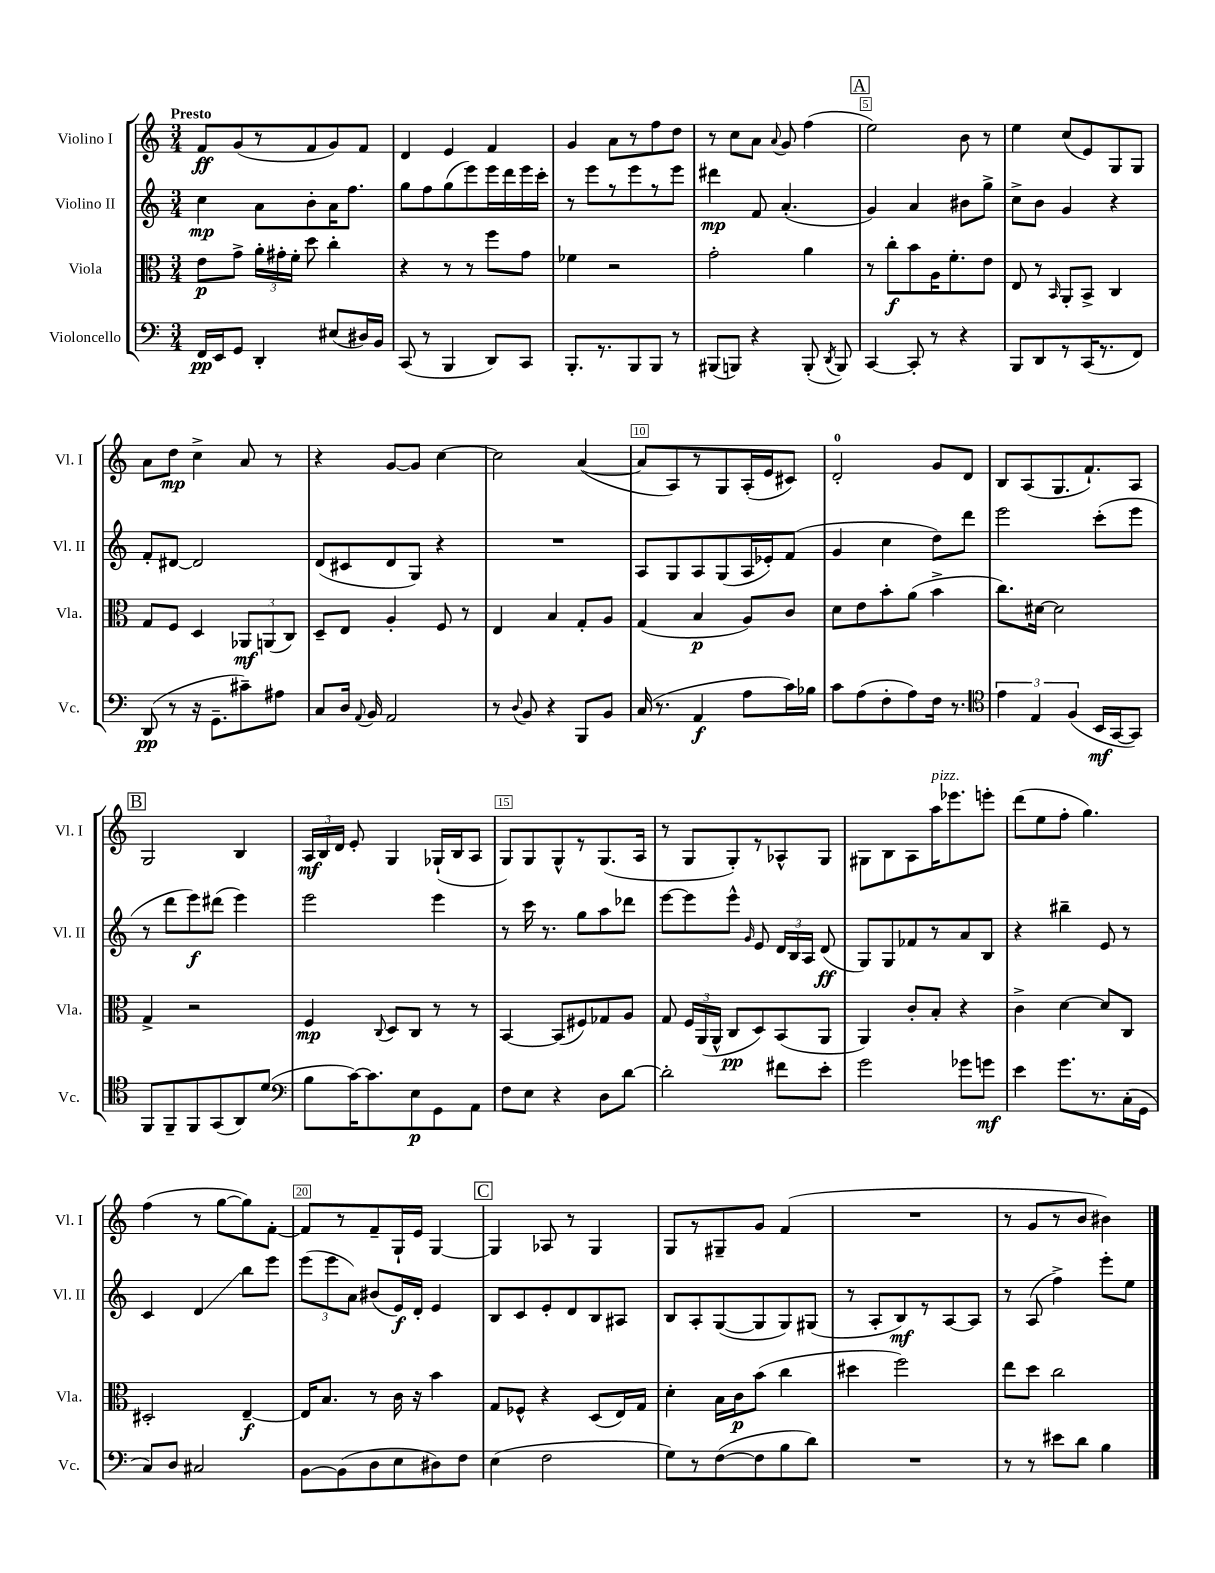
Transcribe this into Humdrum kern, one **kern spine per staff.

**kern	**kern	**kern	**kern
*staff4	*staff3	*staff2	*staff1
*clefF4	*clefC3	*clefG2	*clefG2
*k[]	*k[]	*k[]	*k[]
*M3/4	*M3/4	*M3/4	*M3/4
16FF/LL	8e\L	4cc\	8f/L
16EE/J	.	.	.
8GG/J	8g^\J	.	(8g/
4DD'/	24a'\LL	8a\L	8r
.	24g#'\	.	.
.	24f'\JJ	.	.
.	8dd\	8b'\	8f/
(8E#/L	4cc'\	16a\K	8g/)
.	.	8.ff\J	.
16D#/L)	.	.	8f/J
16BB/JJ	.	.	.
=	=	=	=
(8CC/	4r	8gg\L	4d/
8r	.	8ff\	.
4BBB/	8r	(8gg\	4e/
.	8r	8eee\)	.
8DD/L)	8ff\L	16eee\L	4f/
.	.	16ddd\	.
8CC/J	8g\J	16eee\	.
.	.	16ccc'\JJ	.
=	=	=	=
8.BBB'/L	4f-\	8r	4g/
.	.	8eee\L	.
8.r	.	.	.
.	2r	8r	8a\L
8BBB/	.	8eee\	8r
8BBB/J	.	8r	8ff\
8r	.	8eee\J	8dd\J
=	=	=	=
(8BBB#/L	2g'\	4ddd#\	8r
8BBB/J)	.	.	8cc\L
4r	.	8f/	8a\J
.	.	.	8qqa/
.	.	(4.a'/	8g/
(8BBB'/	4a\	.	(4ff\
8qDD/	.	.	.
8BBB/)	.	.	.
=	=	=	=
[4CC/	8r	4g/)	2ee\)
.	8cc'\L	.	.
8CC'/]	8b\	4a/	.
8r	16A\K	.	.
.	8.f'\	.	.
4r	.	8b#\L	8b\
.	8e\J	8gg^\J	8r
=	=	=	=
8BBB/L	8E/	8cc^\L	4ee\
8DD/	8r	8b\J	.
.	16qqBB/	.	.
8r	8AA'/L	4g/	(8cc/L
(16CC/K	8BB^/J	.	8e/)
8.r	.	.	.
.	4C/	4r	8G/
8FF/J)	.	.	8G/J
=	=	=	=
(8DD/	8G/L	8f'/L	8a\L
8r	8F/J	[8d#/J	8dd\J
16r	4D/	2d#/]	4cc^\
8.GG~\L	.	.	.
8c#~\)	12AA-/L	.	8a/
.	(12AA/	.	.
8A#\J	.	.	8r
.	12C/J)	.	.
=	=	=	=
8C/L	8D~/L	(8d/L	4r
16D/Jk	8E/J	8c#/	.
8qqAA/	.	.	.
16BB/	.	.	.
2AA/	4A'/	8d/	[8g/L
.	.	8G/J)	8g/]J
.	8F/	4r	[4cc\
.	8r	.	.
=	=	=	=
8r	4E/	2.r	2cc\]
8qqD/	.	.	.
8BB/	.	.	.
4r	4B/	.	.
8BBB/L	8G'/L	.	([4a/
8BB/J	8A/J	.	.
=	=	=	=
(16C/	(4G/	8A/L	8a/]L
8.r	.	.	.
.	.	8G/	8A/)
4AA/	4B/	8A/	8r
.	.	(8G/	8G/
8A\L	8A/L)	16A/L	(16A'/L
.	.	16e-'/J)	16e/J
16c\L)	8c/J	(8f/J	8c#/J)
16B-\JJ	.	.	.
=	=	=	=
8c\L	8d\L	4g/	2d'/
(8A\	8e\	.	.
8F'\	8b'\	4cc\	.
8A\)	(8a\J	.	.
16F\Jk	4b^\	8dd\L)	8g/L
8.r	.	.	.
.	.	8ddd\J	8d/J
=	=	=	=
*clefC4	*	*	*
6e\	8.cc\L)	2eee\	8B/L
.	.	.	(8A/
6E/	.	.	.
.	[16d#\Jk	.	.
.	2d#\]	.	8.G/
(6F/	.	.	.
.	.	.	8.f`/)
16BB/LL	.	(8ccc'\L	.
[16GG/J	.	.	.
8GG/]J)	.	8eee\J	8A/J
=	=	=	=
8FF/L	4G^/	8r	2G/
8FF~/	.	8ddd\L	.
8FF/	2r	8eee\)	.
(8GG/	.	(8ddd#\J	.
8AA/)	.	4eee\)	4B/
(8d/J	.	.	.
=	=	=	=
*clefF4	*	*	*
8B\L	4F/	2eee\	24A/LL
.	.	.	24B/
.	.	.	24d/JJ
[16c\K)	.	.	8e'/
8.c\]	.	.	.
.	8qqC/	.	.
.	8D/L	.	4G/
8E\	8C/J	.	.
8GG\	8r	4eee\	(16G-`/LL
.	.	.	16B/J
8AA\J	8r	.	8A/J
=	=	=	=
8F\L	[4BB/	8r	8G/L)
8E\J	.	16ccc\	8G/
.	.	8.r	.
4r	(8BB/]L	.	8G^^/
.	8F#/)	8gg\L	8r
8D\L	8G-/	8aa\	(8.G/
[8d\J	8A/J	8ddd-\J	.
.	.	.	16A/Jk
=	=	=	=
2d'\]	8G/	[8eee\L	8r
.	24F/LL	8eee\]	8G/L
.	(24AA/	.	.
.	24AA^^/JJ	.	.
.	8C/L	8eee^^\J	8G'/)
.	.	16qqg/	.
.	8D/)	8e/	8r
8f#\L	(8BB/	24d/LL	8A-^^/
.	.	24B/	.
.	.	24A/JJ	.
8e'\J	8AA/J	(8d/	8G/J
=	=	=	=
2g\	4AA/)	8G/L)	8G#\L
.	.	8G/	8B\
.	8c'/L	8f-/	8A\
.	8B'/J	8r	16aa\K
.	.	.	8.eee-\
8g-\L	4r	8a/	.
8g\J	.	8B/J	8eee'\J
=	=	=	=
4e\	4c^\	4r	(8ddd\L
.	.	.	8ee\
8.g\L	[4d\	4bb#~\	8ff'\J
.	.	.	4.gg\)
8.r	.	.	.
.	8d/]L	8e/	.
(16C'\L	8C/J	8r	.
16GG\JJ	.	.	.
=	=	=	=
8C/L)	2D#'/	4c/	(4ff\
8D/J	.	.	.
2C#/	.	4d/	8r
.	.	.	[8gg\L
.	[4E~/	8bb\L	8gg\])
.	.	8eee\J	[8f'\J
=	=	=	=
[8BB\L	16E/]LK	(12eee\L	8f/]L
.	8.B/J	.	.
.	.	12eee\	.
(8BB\]	.	.	8r
.	.	12a\J)	.
8D\	8r	(8b#/L	8f~/
8E\	16c\	16e/L)	16G`/L
.	16r	16d'/JJ	16e/JJ
8D#\)	4b\	4e/	[4G/
8F\J	.	.	.
=	=	=	=
(4E\	8G/L	8B/L	4G/]
.	8F-^^/J	8c/	.
2F\	4r	8e'/	8A-/
.	.	8d/	8r
.	(8D/L	8B/	4G/
.	16E/L)	8A#/J	.
.	16G/JJ	.	.
=	=	=	=
8G\L)	4d'\	8B/L	8G/L
8r	.	8A'/	8r
([8F\	16B\LL	([8G/	8G#~/
.	16c\J	.	.
8F\]	(8b\J	8G/]	8g/J
8B\	4cc\	8G/)	(4f/
8d\J)	.	(8G#/J	.
=	=	=	=
2.r	4dd#\	8r	2.r
.	.	8A'/L	.
.	2ff\)	8B/)	.
.	.	8r	.
.	.	[8A/	.
.	.	8A/]J	.
=	=	=	=
8r	8ee\L	8r	8r
8r	8dd\J	(8A/	8g/L
8e#\L	2cc\	4ff^\)	8r
8d\J	.	.	8b/J
4B\	.	8eee'\L	4b#\)
.	.	8ee\J	.
==	==	==	==
*-	*-	*-	*-
